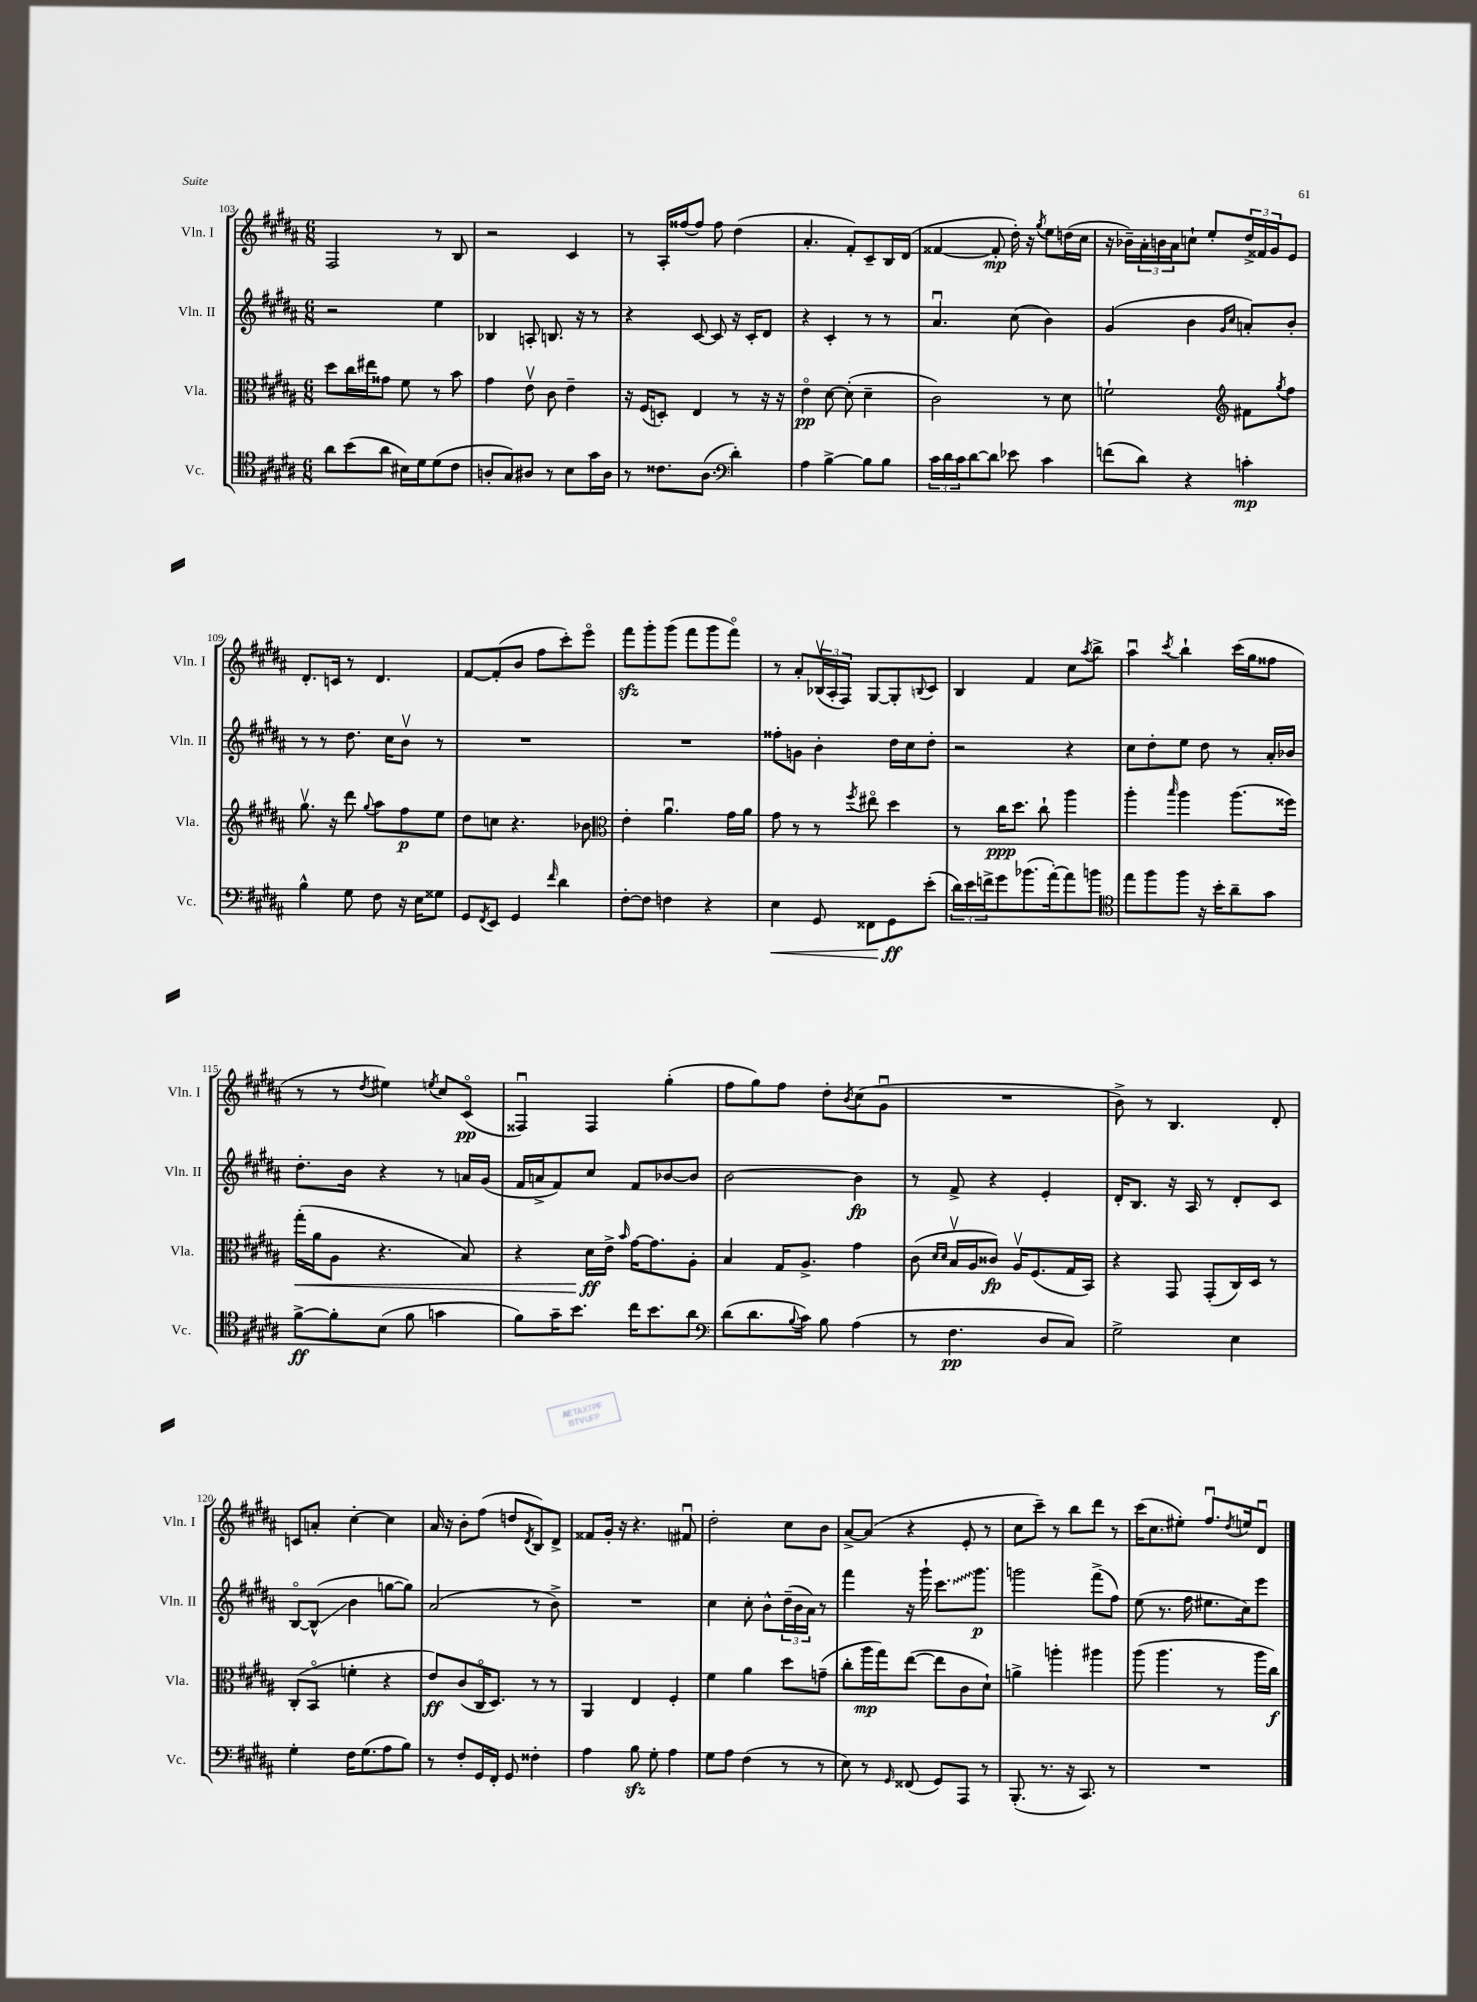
<<
\new StaffGroup <<
\new Staff = "s0" \with { instrumentName = "Vln. I" shortInstrumentName = "Vln. I" } {
    \clef treble \key b \major \numericTimeSignature \time 6/8
    fis2 r8 b8 |
    r2 cis'4 |
    r8 ais16-. fisis''16~ fisis''8 fisis''8 dis''4( |
    ais'4.-. fis'8-.) cis'8-- b16 dis'16( |
    fisis'4~ fisis'8-.\mp dis''16-.) r16 \acciaccatura { gis''8 } e''8 d''16( cis''16 |
    r16 bes'16--) \tuplet 3/2 { ais'16-. b'16 ais'16 } c''8-! e''8-. \tuplet 3/2 { dis''16-> fisis'16 gis'16 } e'8 |
    dis'8.-. c'16 r8 dis'4. |
    fis'8~ fis'8-.( b'8 fis''8 cis'''8-.) e'''8\flageolet |
    fis'''8\sfz gis'''8-. gis'''8( fis'''8 gis'''8 fis'''8\flageolet) |
    r8 ais'8-. \tuplet 3/2 { bes16\upbow( ais16-. fis16) } gis8~ gis8-. \appoggiatura { b8 } cis'8 |
    b4 fis'4 cis''8 \acciaccatura { ais''8 } b''8-> |
    ais''4\downbow \acciaccatura { cis'''8 } b''4-! cis'''16( gis''16 fisis''8 |
    r8 r8 \acciaccatura { dis''8 } eis''4) \acciaccatura { e''8 } cis''8 cis'8\flageolet\pp( |
    fisis4\downbow) fisis4 gis''4-.( |
    fis''8 gis''8) fis''8 dis''8-. \acciaccatura { b'8 } cis''8( gis'8\downbow |
    R2. |
    b'8->) r8 b4. dis'8-. |
    c'8 a'8-. cis''4~-. cis''4 |
    ais'16 r16 b'8-. fis''8( d''8 \acciaccatura { dis'8 } b8) dis'8-> |
    fisis'8 gis'16-. r16 r4. fis'8\downbow |
    dis''2-. cis''8 b'8 |
    ais'8~-> ais'8( r4 e'8-. r8 |
    cis''8 cis'''8--) r8 b''8 dis'''8 r8 |
    cis'''16( cis''8. eis''8-.) fis''8.\downbow \acciaccatura { dis''8 } e''16 dis'8\downbow \bar "|." |
}
\new Staff = "s1" \with { instrumentName = "Vln. II" shortInstrumentName = "Vln. II" } {
    \clef treble \key b \major \numericTimeSignature \time 6/8
    r2 e''4 |
    bes4 a8-. b8. r16 r8 |
    r4 cis'8~ cis'8 r16 cis'16-. dis'8 |
    r4 cis'4-. r8 r8 |
    ais'4.\downbow cis''8( b'4) |
    gis'4( b'4 \grace { gis'16 cis''16 } a'8-.) b'8-. |
    r8 r8 dis''8. cis''16 b'8\upbow r8 |
    R2. |
    R2. |
    fisis''8-. g'8 b'4-. dis''16 cis''16 dis''8-. |
    r2 r4 |
    cis''8 dis''8-. e''8 dis''8 r8 ais'16-. bes'16 |
    dis''8.-. b'16 r4 r8 a'16 gis'16( |
    fis'16 a'16-> fis'8) cis''8 fis'8 bes'8~ bes'8 |
    b'2~ b'4\fp |
    r8 fis'8-> r4 e'4-. |
    dis'16-. b8. r16 ais16 r8 dis'8-. cis'8 |
    b8~\flageolet b8-^\glissando( b'4 g''8~ g''8) |
    ais'2( r8 b'8->) |
    R2. |
    cis''4 cis''8-. b'8-^ \tuplet 3/2 { dis''16--( b'16 ais'16) } r8 |
    fis'''4 r16 gis'''16-! \once \override Glissando.style = #'zigzag cis'''8.\glissando gis'''8.\p |
    g'''2 fis'''8->( fis''8) |
    e''8( r8. fis''16 eis''8. cis''16) e'''8 \bar "|." |
}
\new Staff = "s2" \with { instrumentName = "Vla." shortInstrumentName = "Vla." } {
    \clef alto \key b \major \numericTimeSignature \time 6/8
    dis''8 cis''16 eis''16 gisis'8 fis'8 r8 b'8 |
    gis'4 e'8\upbow cis'8 e'4-- |
    r16 fis16( d8-.) e4 r8 r16 r16 |
    e'4\flageolet\pp dis'8~ dis'8-.( dis'4-- |
    cis'2) r8 dis'8 |
    f'2-! \clef treble fis'8 \acciaccatura { gis''8 } fis''8 |
    gis''8.\upbow r16 dis'''8 \appoggiatura { gis''8 } ais''8 fis''8\p e''8 |
    dis''8 c''8 r4. bes'8 |
    \clef alto e'4-. ais'4.\downbow gis'16 ais'16 |
    gis'8 r8 r8 \acciaccatura { fis''8 } eis''8\flageolet dis''4 |
    r8 cis''16\ppp dis''8. cis''8-! ais''4 |
    ais''4-. \grace { b''16 } ais''4 ais''8.( fisis''16) |
    gis''16-.\<( ais'16 ais8 r4. b8) |
    r4 dis'16\ff\! e'16-> \grace { b'16 } gis'16~ gis'8. ais8-. |
    b4 gis16 ais8.-> gis'4 |
    cis'8( \grace { dis'16 dis'16 } b16\upbow ais16 cisis'8\fp) ais16\upbow fis8.( gis16 b,16) |
    r4 gis,8 gis,8-.( cis16) dis16 r8 |
    cis8-.( b,8\flageolet f'4-. r4 |
    e'8\ff) cis'8( cis16\flageolet dis8.) r8 r8 |
    ais,4 e4 fis4-. |
    fis'4 ais'4 dis''8 g'8--( |
    cis''8-. ais''16\mp gis''16) e''8~( e''8 cis'8 dis'8-!) |
    a'4-> a''4-. ais''4 |
    ais''8( ais''4. r8 ais''16 cis''16\f) \bar "|." |
}
\new Staff = "s3" \with { instrumentName = "Vc." shortInstrumentName = "Vc." } {
    \clef tenor \key b \major \numericTimeSignature \time 6/8
    ais'8 b'8( ais'8 bis16) dis'16 dis'8( cis'8 |
    a8-. gis8) ais8 r8 b8 gis'16 ais16 |
    r8 cisis'8. ais8.( \clef bass dis'4-.) |
    ais4 b4~-> b8 b8 |
    \tuplet 3/2 { cis'16 dis'16 cis'16 } dis'8~ dis'8 ees'8 cis'4 |
    f'8( dis'8) r4 c'4-.\mp |
    b4-^ gis8 fis8 r16 e16 gisis8 |
    gis,8 \acciaccatura { fis,8 } e,8 gis,4 \grace { fis'16 } dis'4 |
    fis8~-. fis8 f4 r4 |
    e4\< gis,8 fisis,8 gis,8\ff\! e'8-.( |
    \tuplet 3/2 { dis'16) e'16 f'16-> } gis'8 bes'8.( ais'16~-.) ais'8 b'8 |
    \clef tenor e''8 fis''8 fis''8 r16 b'16-. ais'8-- gis'8 |
    fis'8~->\ff fis'8-. b8( fis'8 g'4 |
    fis'8) gis'16-- b'8. cis''16 b'8. ais'8 |
    \clef bass dis'8( dis'8. \appoggiatura { b8 } cis'16) b8 ais4( |
    r8 fis4.\pp dis8 cis8) |
    gis2-> e4 |
    gis4-. fis16 gis8.( ais8 b8) |
    r8 fis8-. gis,16 fis,16-. gis,8 fisis4-. |
    ais4 b8\sfz gis8-. ais4 |
    gis8 ais8 fis4( r8 r8 |
    e8) r8 \grace { gis,16 } fisis,8( gis,8) ais,,8 r8 |
    b,,8.-.( r8. r16 cis,8.) r8 |
    R2. \bar "|." |
}
>>
>>
\layout { \context { \Score currentBarNumber = #103 } }
